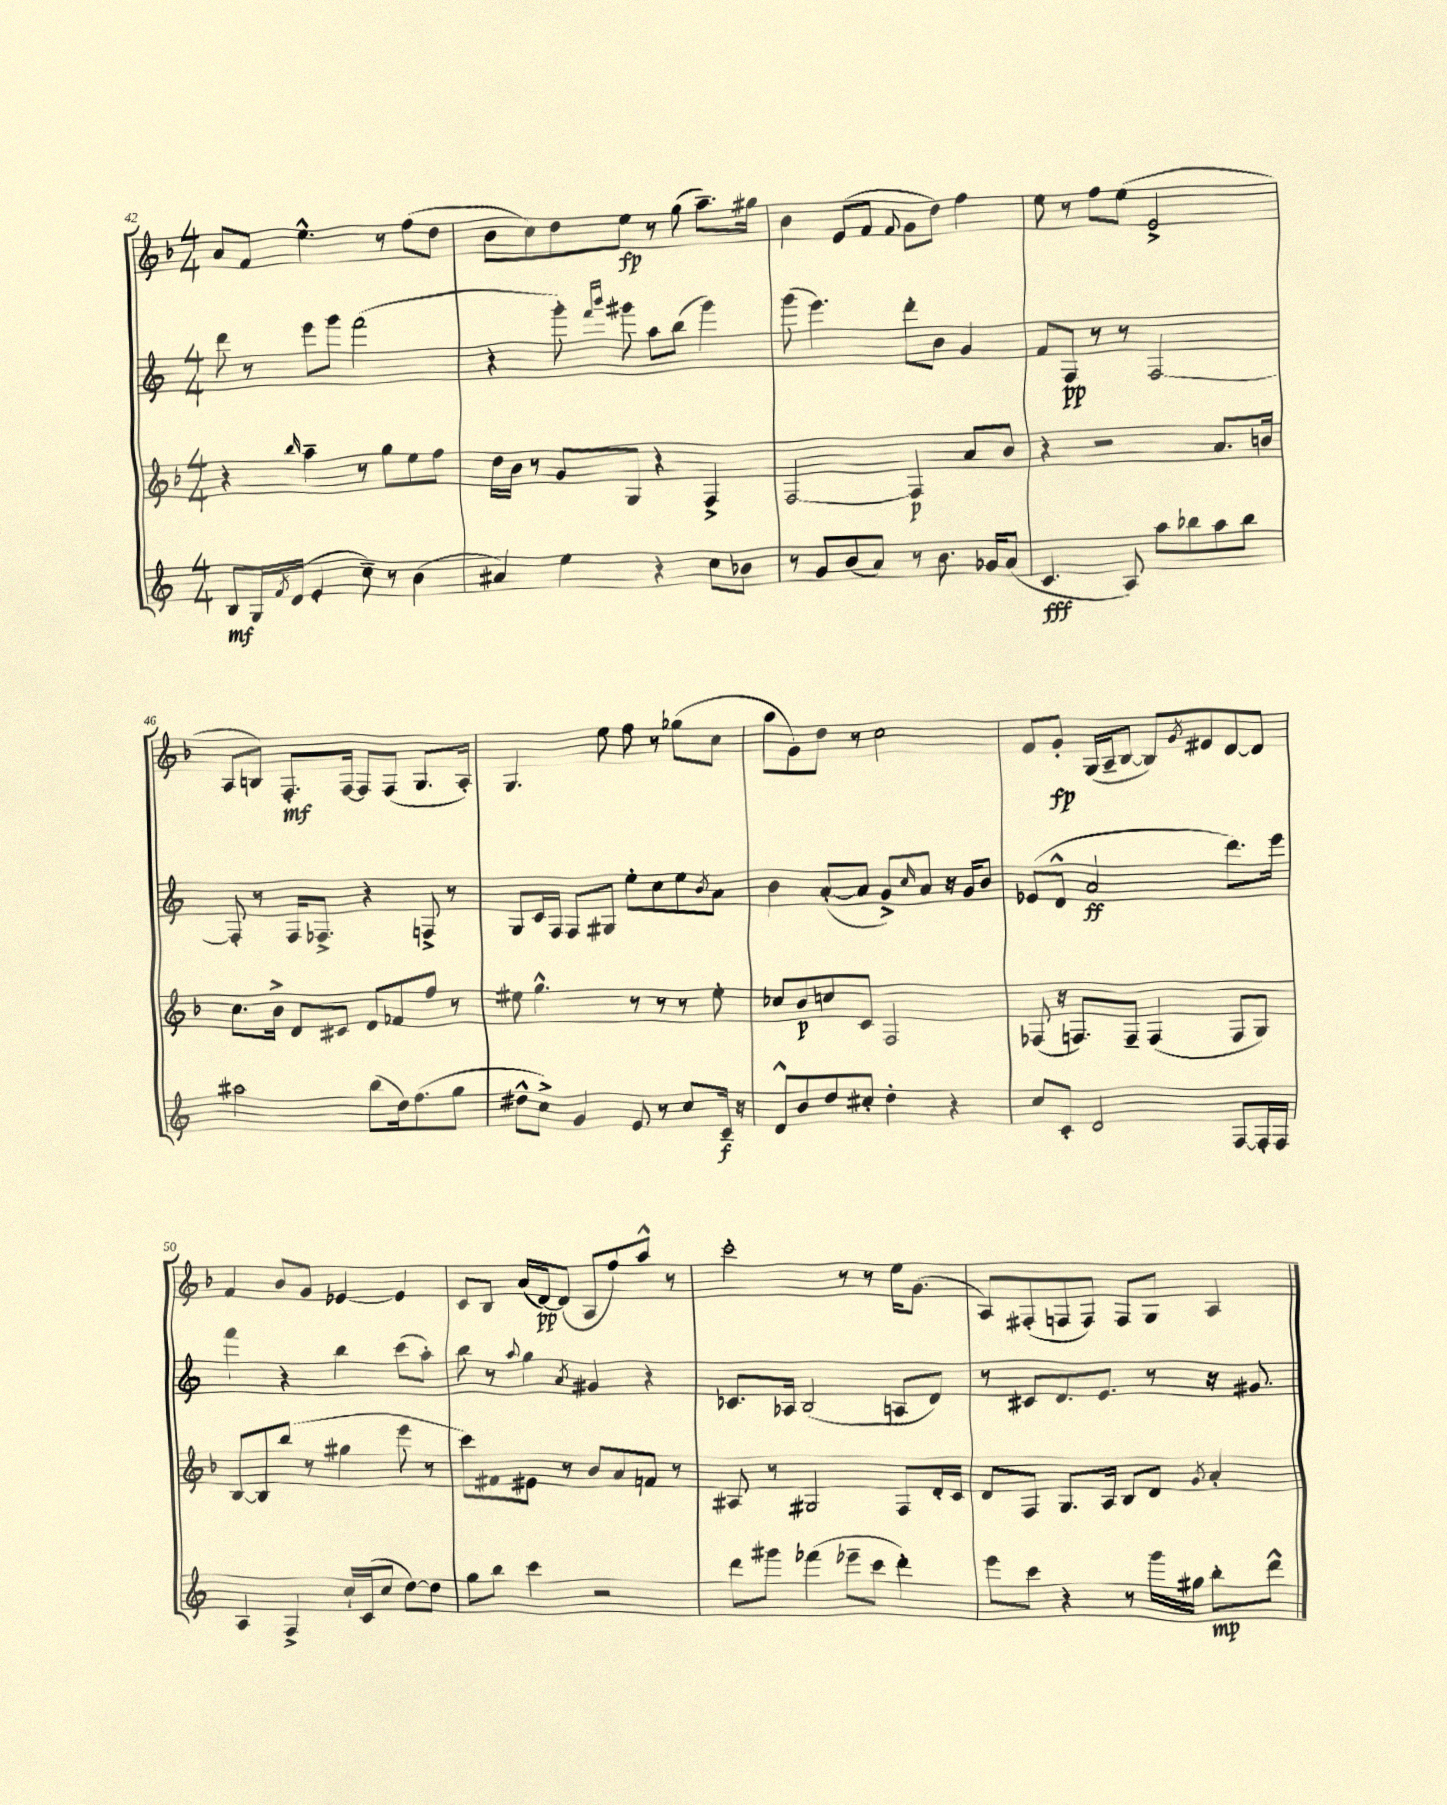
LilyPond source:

<<
\new StaffGroup <<
\new Staff = "s0" {
    \clef treble \key f \major \numericTimeSignature \time 4/4
    a'8 f'8 e''4.-^ r8 f''8( d''8 |
    bes'8 c''8) d''8 e''8\fp r8 g''8( a''8.--) gis''16 |
    bes'4 e'8( f'8 \appoggiatura { f'8 } g'8 d''8) f''4 |
    e''8 r8 f''8 e''8( e'2-> |
    a8 b8) f8.-.\mf f16~ f8 f8( g8. a16-.) |
    g4. e''8 f''8 r8 ges''8( c''8 |
    a''8 g'8) d''8 r8 c''2 |
    f'8 g'8-.\fp g16( a16-- bes8~ bes8) \acciaccatura { g'8 } eis'8 d'8~ d'8 |
    f'4 bes'8 g'8 ees'4~ ees'4 |
    c'8 bes8 a'16( d'16~\pp) d'8( a8 f''8) a''8-^ r8 |
    c'''2-. r8 r8 e''16 g'8.( |
    a8) fis8-.( f8 f8) f8 g8 a4 \bar "|." |
}
\new Staff = "s1" {
    \clef treble \key c \major \numericTimeSignature \time 4/4
    d'''8 r8 e'''8 g'''8 f'''2( |
    r4 g'''8-.) \grace { f'''16 b'''16 } gis'''8 a''8 b''8( gis'''4) |
    g'''8( e'''4.) d'''8-. b'8 g'4 |
    f'8 f8\pp r8 r8 f2~ |
    f8-. r8 f16 fes8.-> r4 f8-> r8 |
    g8 c'16 f16 f8 gis8 e''8-. c''8 e''8 \acciaccatura { b'8 } a'8 |
    b'4 a'8~-.( a'8 g'8->) \grace { c''16 } a'8 r16 g'16 b'8 |
    ees'8( d'8-^ a'2\ff d'''8.) e'''16 |
    f'''4 r4 b''4 c'''8( a''8-.) |
    b''8 r8 \appoggiatura { a''8 } g''4 \acciaccatura { a'8 } gis'4 r4 |
    ces'8. aes16 b2( a8 d'8) |
    r8 cis'8 d'8. e'8. r8 r16 gis'8. \bar "|." |
}
\new Staff = "s2" {
    \clef treble \key f \major \numericTimeSignature \time 4/4
    r4 \grace { bes''16 } a''4-- r8 g''8 e''8 f''8 |
    d''16 bes'16 r8 g'8 g8 r4 f4-> |
    f2~ f4\p a'8 bes'8 |
    r4 r2 a'8. b'16 |
    c''8. bes'16-> d'8 cis'8 d'8 fes'8 f''8 r8 |
    eis''8 g''4.-^ r8 r8 r8 eis''8-. |
    ces''8 bes'8\p c''8 c'8 f2 |
    fes8( r16 f8.) f8-- f4( f8 g8) |
    bes8~ bes8 bes''8( r8 gis''4 e'''8 r8 |
    c'''8) fis'8 eis'8 r8 bes'8 a'8 f'8 r8 |
    ais8 r8 gis2 f8 d'16-. c'16 |
    d'8 f8 g8. a16 bes8 d'8 \acciaccatura { g'8 } a'4-. \bar "|." |
}
\new Staff = "s3" {
    \clef treble \key c \major \numericTimeSignature \time 4/4
    b8\mf g16 \acciaccatura { f'8 } d'16( e'4-. c''8--) r8 b'4( |
    ais'4) e''4 r4 c''8 bes'8 |
    r8 g'8 b'8( a'8) r8 b'8. ges'16 a'8( |
    c'4.\fff a8) a''8 bes''8 a''8 bes''8 |
    ais''2 b''8( d''16) f''8.( g''8 |
    dis''8-^ c''8->) g'4 e'8 r8 c''8 c'16--\f r16 |
    d'8-^ b'8 d''8 cis''8-. d''4-. r4 |
    c''8 c'8-. d'2 f8~ f16-. f16 |
    a4 f4-> c''16-! c'16( c''8 d''8~) d''8 |
    g''8 b''8 c'''4 r2 |
    d'''8 gis'''8 fes'''4( ees'''8-- c'''8 d'''4-.) |
    e'''8 c'''8 r4 r8 g'''16 gis''16 b''8-.\mp d'''8-^ \bar "|." |
}
>>
>>
\layout { \context { \Score currentBarNumber = #42 } }
